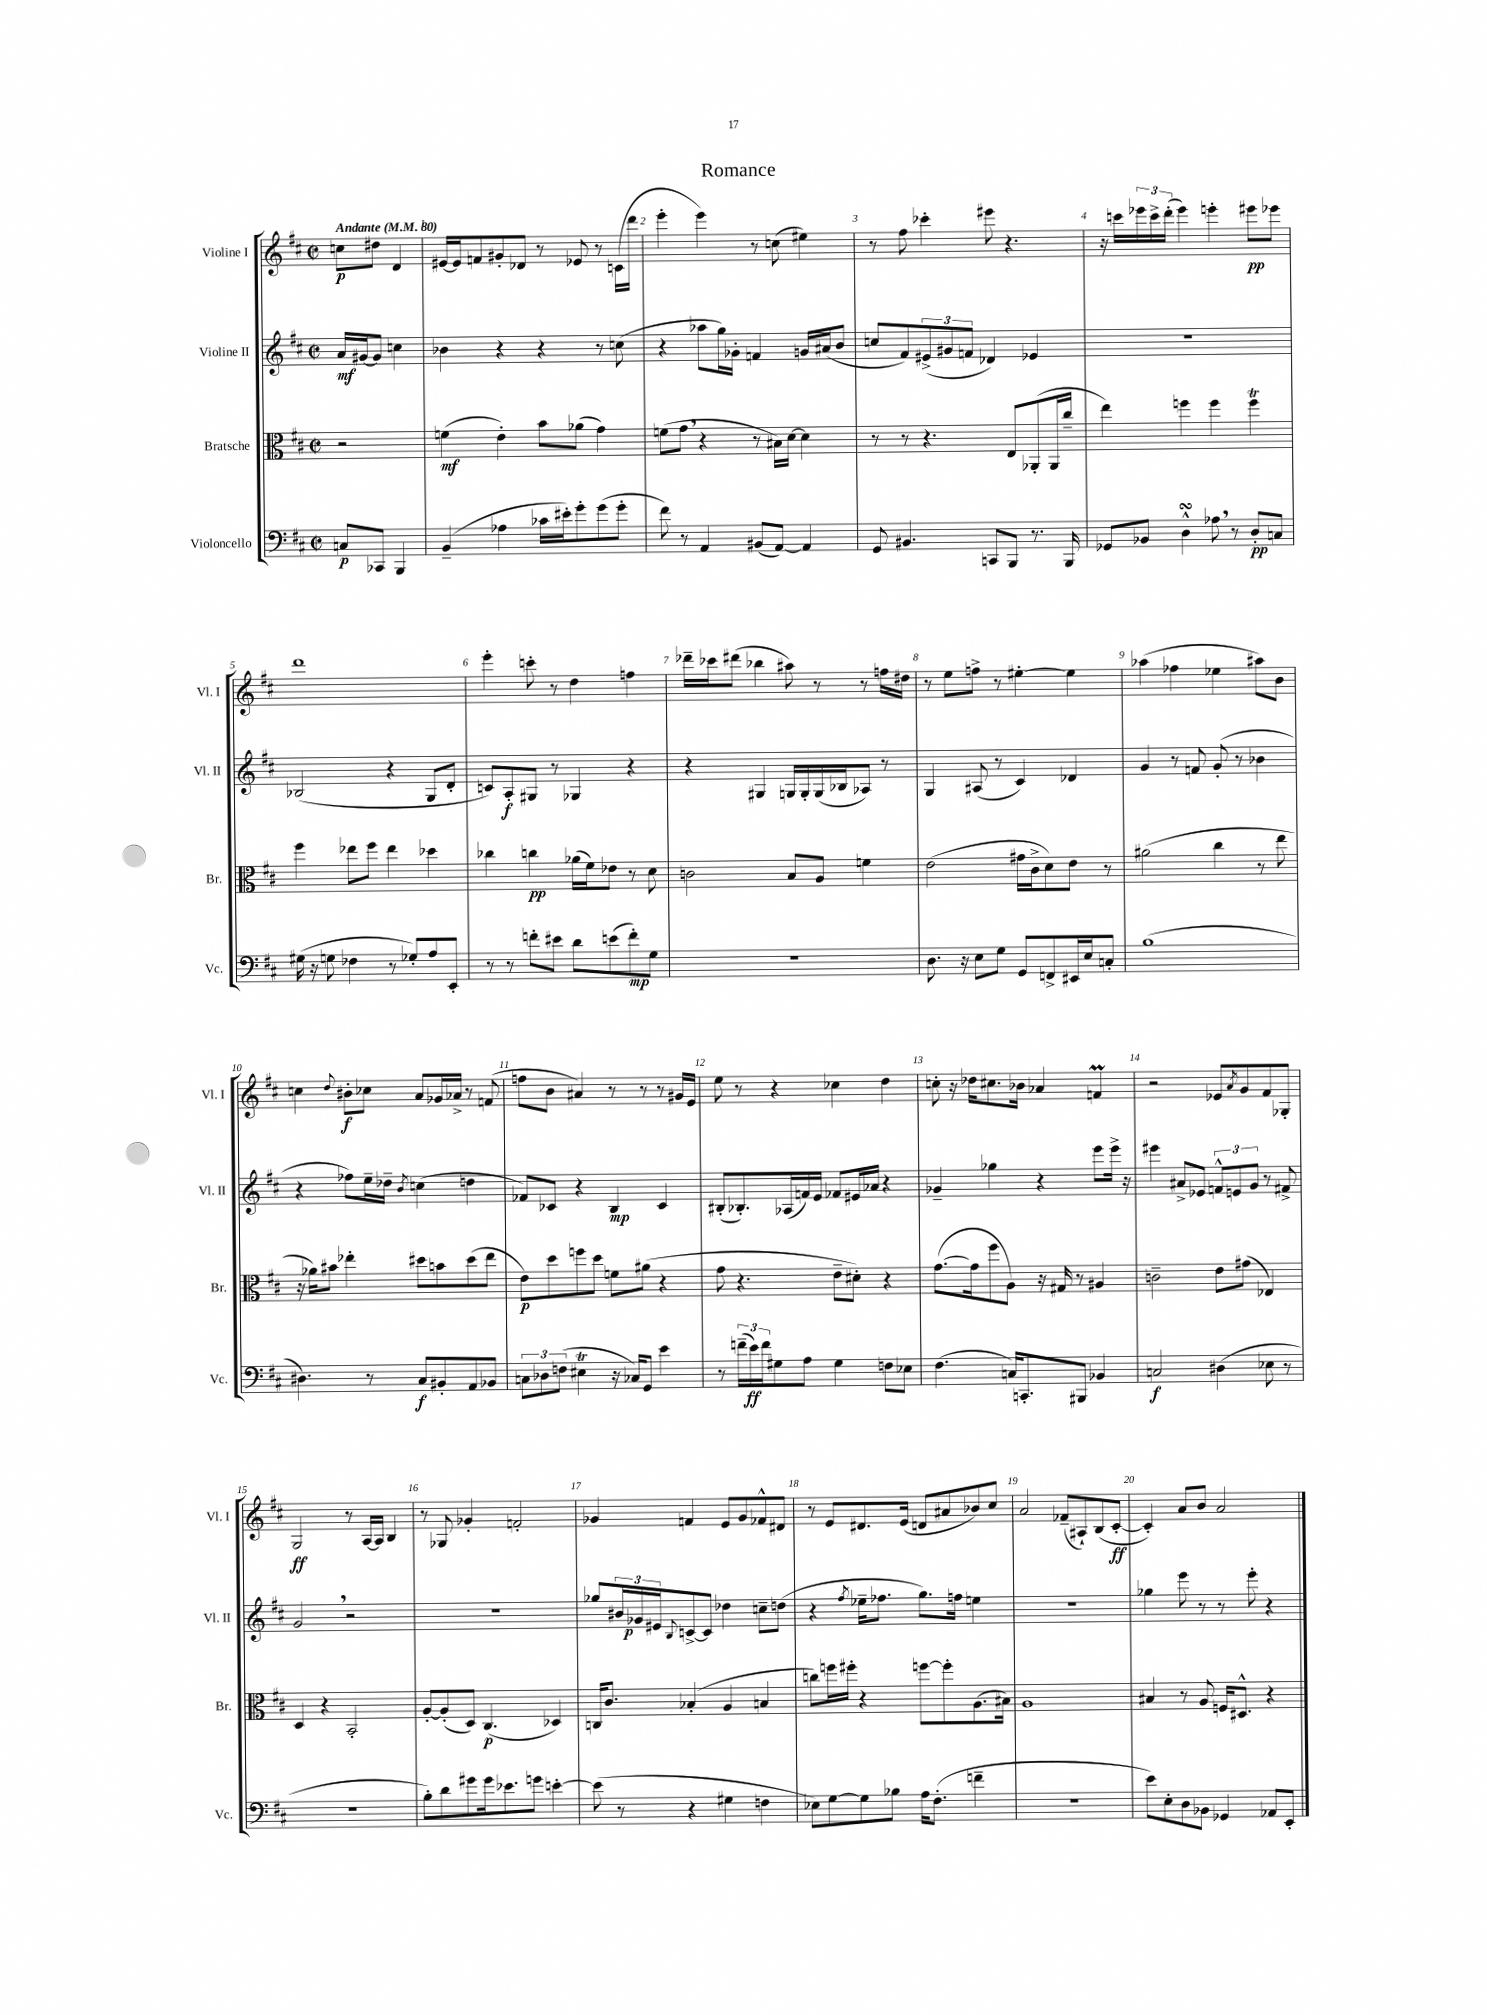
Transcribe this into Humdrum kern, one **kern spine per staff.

**kern	**kern	**kern	**kern
*staff4	*staff3	*staff2	*staff1
*clefF4	*clefC3	*clefG2	*clefG2
*k[f#c#]	*k[f#c#]	*k[f#c#]	*k[f#c#]
*M2/2	*M2/2	*M2/2	*M2/2
*met(c|)	*met(c|)	*met(c|)	*met(c|)
*MM80	*MM80	*MM80	*MM80
8C/L	2r	16a/LL	8cc\L
.	.	[16g#/J	.
8CC-/J	.	8g#/]J	8dd#\J
4BBB/	.	4cc\	4d/
=	=	=	=
(4BB~/	(4f\	4b-\	[16e#/LL
.	.	.	16e#/]J
.	.	.	8f/
4A-\	4e'\)	4r	8g#'/
.	.	.	8d-/J
16c-\LL	8b\L	4r	8r
16e#'\J)	.	.	.
8g'\	(8a-\J	.	8e-/
(8g\	4g\)	8r	8r
8g'\J	.	(8cc\	(16c\LL
.	.	.	16ddd\JJ
=	=	=	=
8f#\)	(8f\L	4r	4eee'\
8r	8g\J	.	.
4AA/	4r	8aa-\L	4eee\)
.	.	16gg\L)	.
.	.	16g-'\JJ	.
(8BB#/L	8r	4f/	8r
[8AA/J)	16B#\LL)	.	(8cc\
.	[16d\JJ	.	.
4AA/]	4d\]	16g/LL	4ee#\)
.	.	(16a#/J	.
.	.	8b/J	.
=	=	=	=
8GG/	8r	8cc/L	8r
4.BB#/	8r	8f#/)	8ff#\
.	4.r	(12e#^/	4ccc-'\
.	.	12g#/	.
.	.	12f/J	.
8CC/L	.	4d-/)	8eee#\
8BBB/J	8E/L	.	4.r
8.r	(8AA-'/	4e-/	.
.	16AA-/L	.	.
16BBB/	16cc#~/JJ	.	.
=	=	=	=
8GG-/L	4ee\)	1r	16r
.	.	.	16ccc\LL
8BB-/J	.	.	24eee-\
.	.	.	24ccc^\
.	.	.	(24ddd'\JJ
4D^^\	4ff\	.	4eee-\)
8A-\	4ff\	.	4eee'\
8r	.	.	.
8D'/L	4ff\	.	8eee#\L
8C/J	.	.	8eee-\J
=	=	=	=
(16G#\	4ff#\	(2B-/	1ddd
16r	.	.	.
8G\	.	.	.
4F-\	8ee-\L	.	.
.	8ff#\J	.	.
8r	4ee-\	4r	.
8G-'/L)	.	.	.
8A/	4dd-\	8G/L	.
8EE'/J	.	8d'/J	.
=	=	=	=
8r	4cc-\	8c/L)	4eee'\
8r	.	8A'/	.
8f'\L	4cc\	8G#/J	8ccc'\
8e#\J	.	8r	8r
8d\L	(16a-\LL	4G-/	4dd\
.	16f#\J)	.	.
(8e\	8e-\J	.	.
8f'\)	8r	4r	4ff\
8G\J	8d\	.	.
=	=	=	=
1r	2c\	4r	16ddd-~\LL
.	.	.	16ccc-\J
.	.	.	(8ddd#\J
.	.	4G#/	4bb-\
.	8B/L	16G/LL	8aa#\)
.	.	16G'/	.
.	8A/J	(16G/	8r
.	.	16B-/J	.
.	4f\	8A-/J)	8r
.	.	8r	16ff\LL
.	.	.	16dd#\JJ
=	=	=	=
8.D\	(2e\	4G/	8r
.	.	.	8ee\L
16r	.	.	.
8E\L	.	(8A#/	8ff^\J
8G\J	.	8r	8r
8GG/L	16g#\LL	4c#/)	[4ee#'\
.	16c#^\J	.	.
8FF^/	8d\)	.	.
16EE#/L	8e\J	4d-/	4ee#\]
16E/J	.	.	.
8C'/J	8r	.	.
=	=	=	=
(1B	(2a#\	4g/	(4aa-\
.	.	8r	4ff-\
.	.	8f/	.
.	4cc#\	(8g'/	4ee-\
.	.	8r	.
.	8r	4b-\	8aa#\L)
.	8ee\	.	8b\J
=	=	=	=
4.D#\)	16r	4r	4cc\
.	16a-\LK)	.	.
.	8b#\J	.	.
.	.	.	8qqdd/
.	4ee-'\	8ff-\L)	8b#'\L
8r	.	16ee~\L	8cc-\J
.	.	16dd-~\JJ	.
.	.	8qb/	.
8C#/L	8dd#\L	(4cc\	8a/L
8BB#'/	8b\	.	16g-/L
.	.	.	16a-^/JJ
8AA/	(8dd#\	4dd\	8r
8BB-/J	8ee-\J	.	(8f/
=	=	=	=
12C\L	8e\L)	8f-/L)	8ff\L
12D-\	.	.	.
.	8dd\	8c-/J	8b\J
(12F\J	.	.	.
4E#\	8ff\	4r	4a#/)
.	8dd\J	.	.
16r	8f\L	4B/	8r
16C-/LK)	.	.	.
8GG/J	(8a#\J	.	8r
4e\	4r	4c-/	8r
.	.	.	16g#/LL
.	.	.	16e/JJ
=	=	=	=
8r	8g\	(8B#'/L	8ee\
(24f~\LL	4.r	8.B-'/)	8r
24e\)	.	.	.
24f\J	.	.	.
8G#\	.	.	4r
.	.	(16A-/L	.
8A\J	.	16f/)	.
.	.	16e/JJ	.
4G#\	8e~\L	8f-/L	4cc-\
.	8d#'\J)	16e#/L	.
.	.	16a-/JJ	.
8F\L	4r	4r	4dd\
8E-\J	.	.	.
=	=	=	=
(4.F#\	([8.g\L	4g-~/	8cc'\
.	.	.	16r
.	16g\]k	.	16dd-\LK
.	8ff#\	4gg-\	8.cc#\
16C/LK)	8A\J)	.	.
8.CC'/	.	.	16b-\Jk
.	16r	4r	4a-/
.	16G#/	.	.
8BBB#/J	8r	.	.
4BB-/	4A#/	8eee\L	4f/
.	.	16eee^\Jk	.
.	.	16r	.
=	=	=	=
2C/	2c~\	4eee#\	2r
.	.	8a#^/L	.
.	.	8e-/J	.
(4D#\	8e\L	12f^^/L	8e-/L
.	.	12e/	.
.	.	.	8qa/
.	(8g#\J	.	8g/
.	.	12g/J	.
8E-\	4E-/)	8r	8f#/
8r	.	8f#^/	8G-'/J
=	=	=	=
1r	4D/	2g/	2G/
.	4r	.	.
.	2BB'/	2r	8r
.	.	.	[16A/LL
.	.	.	16A/]JJ
.	.	.	4B/
=	=	=	=
8B'\L)	[8A'/L	1r	8r
8d\	(8A'/]	.	8G-/
8g#\	8D/J)	.	4g-'/
16g#\k	(4.C#/	.	.
8.e-\	.	.	.
.	.	.	2f'/
8g\J	.	.	.
[4e'\	4D-/)	.	.
=	=	=	=
(8e\]	16C/LK	8gg-/L	4g-/
.	8.c#/J	.	.
8r	.	24b#/L	.
.	.	24g-/	.
.	.	24e#/J	.
.	.	8qqB/	.
4r	(4B-'/	[8c^/	4f/
.	.	8c/]J	.
4G#\	4A/	4dd-\	8e/L
.	.	.	8g-/
4F\	4B/	8cc~\L	8f-^^/
.	.	(8dd\J	8d#/J
=	=	=	=
8E-\L)	8cc\L)	4r	8r
[8G\	16ff\L	.	8e/L
.	16ff#'\JJ	.	.
.	.	8qff#/	.
8G\]	4r	16ee-~\LK	8.d#/
.	.	8.ff-\J	.
8B-\J	.	.	.
.	.	.	(16e/Jk
16A\LK	[8ff\L	8.gg\L)	8d/L
(8.F#'\J	.	.	.
.	8ff'\]	.	8a#/
.	.	16ff\Jk	.
4f~\	(8.A\	4ee\	8b-/)
.	.	.	8cc#/J
.	16B#\Jk)	.	.
=	=	=	=
1r	1A	1r	2a/
.	.	.	(8f-~/L
.	.	.	8A#`/)
.	.	.	(8B/
.	.	.	[8c#'/J
=	=	=	=
8e\L)	4B#/	4gg-\	4c#'/])
8E'\	.	.	.
8D\	8r	8eee\	8a/L
8BB-\J	8A/	8r	8b/J
4GG-/	16F/LK	8r	2a/
.	8.D#^^/J	.	.
.	.	8eee'\	.
8AA-/L	4r	4r	.
8EE'/J	.	.	.
==	==	==	==
*-	*-	*-	*-
